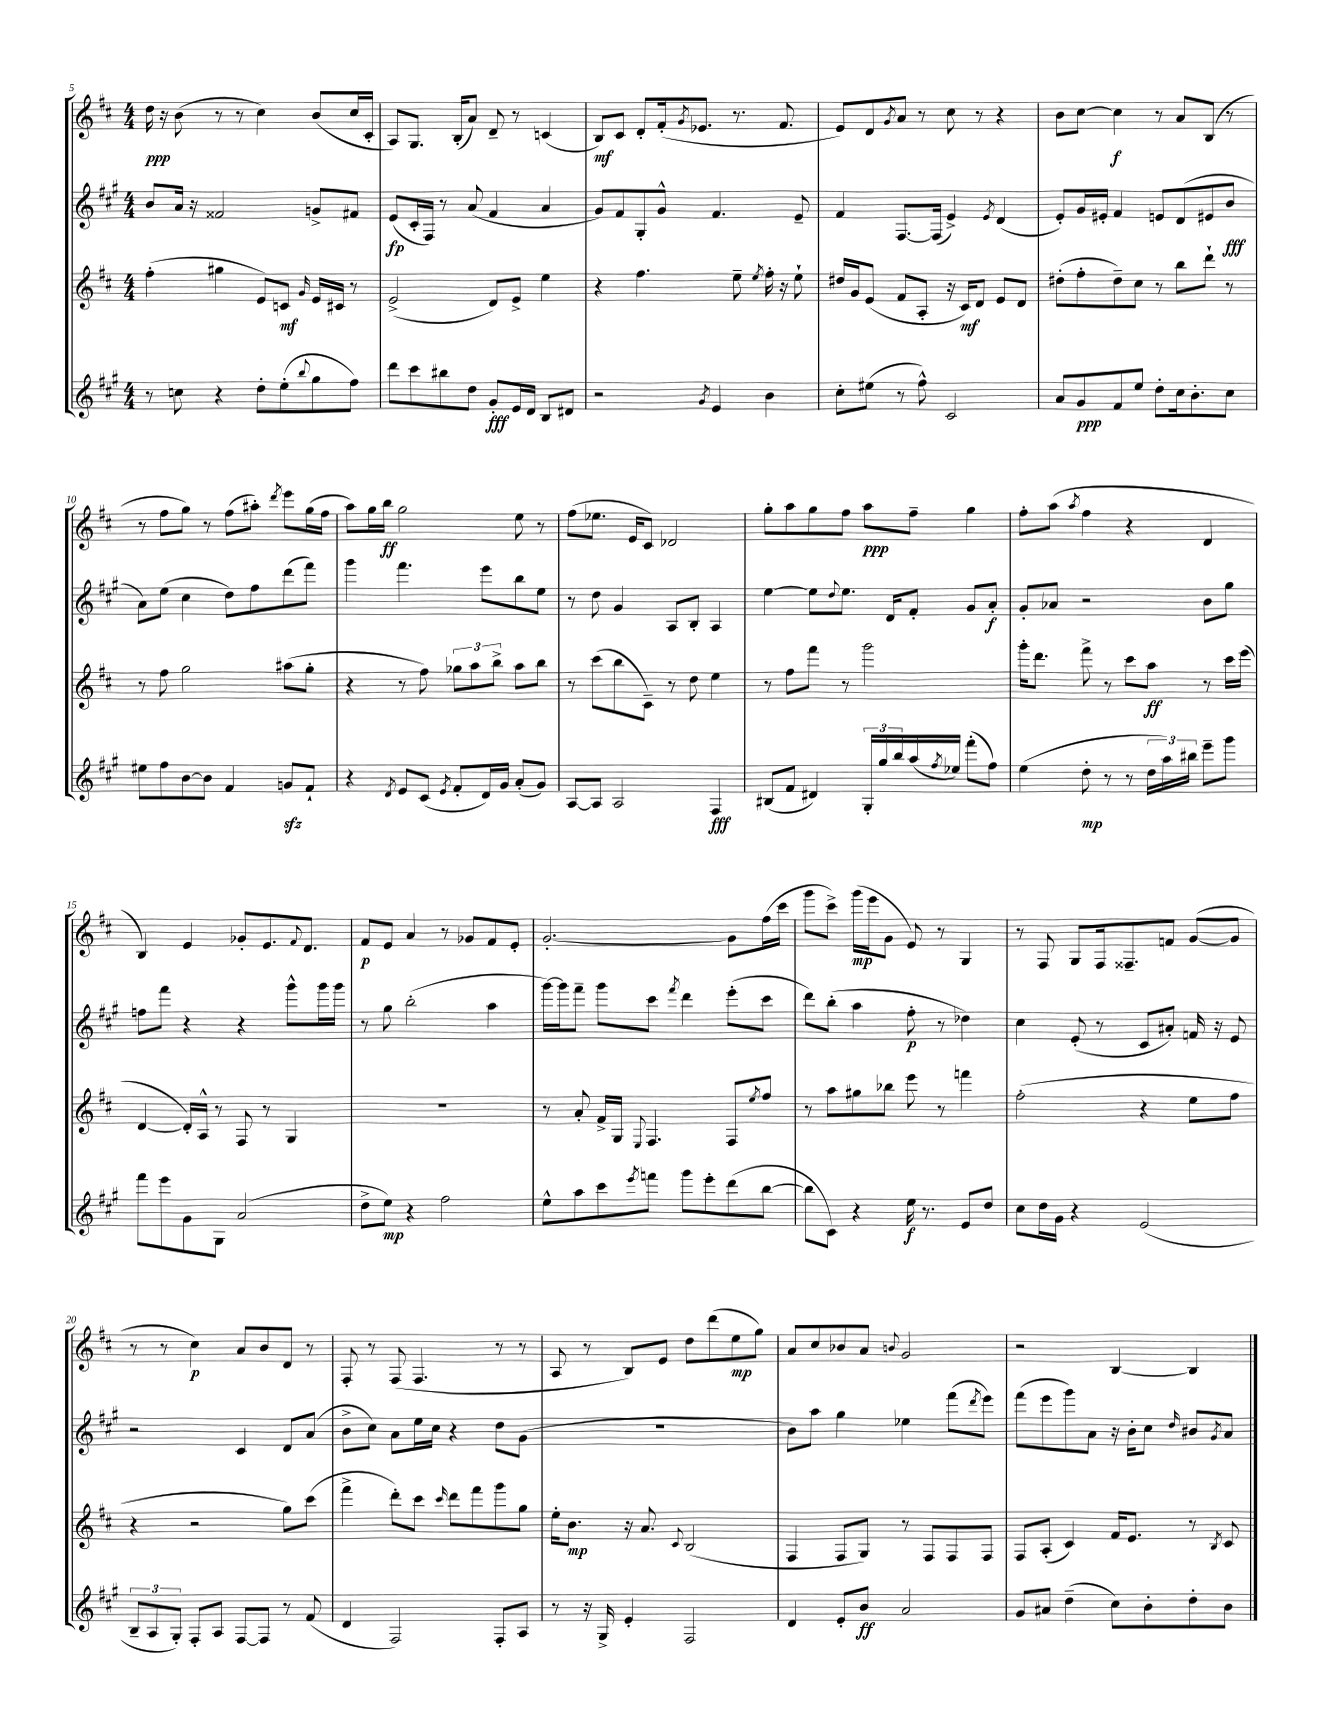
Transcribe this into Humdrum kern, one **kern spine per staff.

**kern	**dynam	**kern	**dynam	**kern	**dynam	**kern	**dynam
*part4	*part4	*part3	*part3	*part2	*part2	*part1	*part1
*staff4	*staff4	*staff3	*staff3	*staff2	*staff2	*staff1	*staff1
*clefG2	*	*clefG2	*	*clefG2	*	*clefG2	*
*k[f#c#g#]	*	*k[f#c#]	*	*k[f#c#g#]	*	*k[f#c#]	*
*M4/4	*	*M4/4	*	*M4/4	*	*M4/4	*
=5	=5	=5	=5	=5	=5	=5	=5
8r	.	(4ff#'\	.	8b/L	.	16dd\	ppp
.	.	.	.	.	.	16r	.
8ccn\	.	.	.	16a/Jk	.	(8b\	.
.	.	.	.	16r	.	.	.
4r	.	4gg#X\	.	2f##X/	.	8r	.
.	.	.	.	.	.	8r	.
8dd'\L	.	8e/L)	.	.	.	4cc#\)	.
(8ee'\	.	8cn/J	mf	.	.	.	.
8qqbb/	.	16qqg/	.	.	.	.	.
8gg#\	.	16e/LL	.	8gn^/L	.	(8b/L	.
.	.	16c#X/JJ	.	.	.	.	.
8ff#\J)	.	8r	.	8f#X/J	.	16cc#/L	.
.	.	.	.	.	.	16c#'/JJ	.
=6	=6	=6	=6	=6	=6	=6	=6
8ddd\L	.	(2e^/	.	(8e/L	fp	8A/L)	.
8ccc#\	.	.	.	16c#'/L	.	8.G/J	.
.	.	.	.	16F#/JJ)	.	.	.
8bb#X\	.	.	.	8r	.	.	.
.	.	.	.	.	.	(16B'/KL	.
8dd\J	.	.	.	(8a/	.	8a/J)	.
8g#'/L	fff	8d/L)	.	4f#/	.	8d~/	.
16e/L	.	8e^/J	.	.	.	8r	.
16d/JJ	.	.	.	.	.	.	.
8B/L	.	4ee\	.	4a/	.	(4cn/	.
8d#X/J	.	.	.	.	.	.	.
=7	=7	=7	=7	=7	=7	=7	=7
2r	.	4r	.	8g#/L)	.	8B/L)	mf
.	.	.	.	8f#/	.	8c#/J	.
.	.	4.ff#\	.	8G#'/	.	8d'/L	.
.	.	.	.	8g#^^/J	.	(16f#'/k	.
.	.	.	.	.	.	8qg/	.
.	.	.	.	.	.	8.e-X/J	.
8qg#/	.	.	.	.	.	.	.
4e/	.	.	.	4.f#/	.	.	.
.	.	8ee~\	.	.	.	8.r	.
.	.	8qee/	.	.	.	.	.
4b\	.	16ff#'\	.	.	.	.	.
.	.	16r	.	.	.	8.f#/	.
.	.	8ee`\	.	8e~/	.	.	.
=8	=8	=8	=8	=8	=8	=8	=8
8cc#'\L	.	16dd#X/LL	.	4f#/	.	8e/L)	.
.	.	16g/J	.	.	.	.	.
(8ee#X\J	.	(8e/J	.	.	.	8d/	.
.	.	.	.	.	.	8qg/	.
8r	.	8f#/L	.	[8.F#/L	.	8a/J	.
8ff#^^\)	.	8A'/J	.	.	.	8r	.
.	.	.	.	(16F#/Jk]	.	.	.
2c#/	.	16r	.	4e^/)	.	8cc#\	.
.	.	16c#/KL)	mf	.	.	.	.
.	.	8d/J	.	.	.	8r	.
.	.	.	.	8qe/	.	.	.
.	.	8e/L	.	(4d/	.	4r	.
.	.	8d/J	.	.	.	.	.
=9	=9	=9	=9	=9	=9	=9	=9
8a/L	.	(8dd#X'\L	.	8e'/L)	.	8b\L	.
8g#/	ppp	8ff#'\	.	16g#/L	.	[8cc#\J	.
.	.	.	.	16e#X'/JJ	.	.	.
8f#/	.	8dd#~\)	.	4f#/	.	4cc#\]	f
8ee/J	.	8cc#\J	.	.	.	.	.
8dd'\L	.	8r	.	8en/L	.	8r	.
16cc#\k	.	8bb\L	.	(8d/	.	8a/L	.
8.b'\	.	.	.	.	.	.	.
.	.	8ddd`\J	.	8e#X/	.	(8B/J	.
8cc#\J	.	8r	.	8b/J	fff	8r	.
!!LO:LB:g=z
=10	=10	=10	=10	=10	=10	=10	=10
8ee#X\L	.	8r	.	8a\L)	.	8r	.
8ff#\	.	8ff#\	.	(8ee\J	.	8ff#\L	.
[8b\	.	2gg\	.	4cc#\	.	8gg\J)	.
8b\J]	.	.	.	.	.	8r	.
4f#/	.	.	.	8dd\L)	.	(8ff#\L	.
.	.	.	.	8ff#\	.	8aa#X'\J)	.
.	.	.	.	.	.	8qddd/	.
8gnzz/L	.	(8aa#X\L	.	(8ddd\	.	8eee\L	.
8f#`/J	.	8gg'\J	.	8fff#\J)	.	(16gg\L	.
.	.	.	.	.	.	16ff#\JJ	.
=11	=11	=11	=11	=11	=11	=11	=11
4r	.	4r	.	4ggg#\	.	8aa\L)	.
.	.	.	.	.	.	16gg\L	.
.	.	.	.	.	.	16bb\JJ	ff
8qd/	.	.	.	.	.	.	.
8e/L	.	8r	.	4.fff#\	.	2gg\	.
(8c#/J	.	8ff#\)	.	.	.	.	.
8qe/	.	.	.	.	.	.	.
8f#'/L	.	12gg-X\L	.	.	.	.	.
.	.	12aa\	.	.	.	.	.
16d/L)	.	.	.	8eee\L	.	.	.
.	.	12bb^\J	.	.	.	.	.
16g#/JJ	.	.	.	.	.	.	.
(8a'/L	.	8aa\L	.	8bb\	.	8ee\	.
8g#/J)	.	8bb\J	.	8ee\J	.	8r	.
=12	=12	=12	=12	=12	=12	=12	=12
[8A/L	.	8r	.	8r	.	(8ff#\L	.
8A/J]	.	(8ccc#\L	.	8dd\	.	8.ee-X\J	.
2A/	.	8bb\	.	4g#/	.	.	.
.	.	.	.	.	.	16e/KL	.
.	.	8c#~\J)	.	.	.	8c#/J)	.
.	.	8r	.	8A/L	.	2d-X/	.
.	.	8dd\	.	8B'/J	.	.	.
4F#/	fff	4ee\	.	4A/	.	.	.
=13	=13	=13	=13	=13	=13	=13	=13
(8B#X/L	.	8r	.	[4ee\	.	8gg'\L	.
8f#/J	.	8ff#\L	.	.	.	8aa\	.
4d#X/)	.	8fff#\J	.	8ee\L]	.	8gg\	.
.	.	.	.	8qqdd/	.	.	.
.	.	8r	.	8.ee\J	.	8ff#\J	.
24G#'/LL	.	2ggg\	.	.	.	8aa\L	ppp
24gg#/	.	.	.	.	.	.	.
.	.	.	.	16d/KL	.	.	.
24bb/	.	.	.	.	.	.	.
(16aa/	.	.	.	8f#'/J	.	8ff#~\J	.
8qff#/	.	.	.	.	.	.	.
16ee-X/JJ)	.	.	.	.	.	.	.
(8fff#'\L	.	.	.	8g#/L	.	4gg\	.
8ff#\J)	.	.	.	8a'/J	f	.	.
=14	=14	=14	=14	=14	=14	=14	=14
(4ee\	.	16ggg'\KL	.	8g#'/L	.	8ff#'\L	.
.	.	8.ddd\J	.	.	.	.	.
.	.	.	.	8a-X/J	.	(8aa\J	.
.	.	.	.	.	.	8qaa/	.
8dd'\	mp	8fff#^\	.	2r	.	4ff#\	.
8r	.	8r	.	.	.	.	.
8r	.	8ccc#\L	.	.	.	4r	.
24dd\LL	.	8aa\J	ff	.	.	.	.
24aa\)	.	.	.	.	.	.	.
24bb#X\JJ	.	.	.	.	.	.	.
8eee~\L	.	8r	.	8b\L	.	4d/	.
8ggg#\J	.	16ccc#\LL	.	8gg#\J	.	.	.
.	.	(16eee\JJ	.	.	.	.	.
!!LO:LB:g=z
=15	=15	=15	=15	=15	=15	=15	=15
8fff#\L	.	[4d/	.	8ffn\L	.	4B/)	.
8eee\	.	.	.	8fff#\J	.	.	.
8g#\	.	16d'/LL])	.	4r	.	4e/	.
.	.	16A^^/JJ	.	.	.	.	.
8G#\J	.	8r	.	.	.	.	.
(2a/	.	8F#/	.	4r	.	8g-X'/L	.
.	.	8r	.	.	.	8.e/	.
.	.	4G/	.	8ggg#^^\L	.	.	.
.	.	.	.	.	.	8qqf#/	.
.	.	.	.	.	.	8.d/J	.
.	.	.	.	16ggg#\L	.	.	.
.	.	.	.	16ggg#\JJ	.	.	.
=16	=16	=16	=16	=16	=16	=16	=16
8dd^\L	.	1r	.	8r	.	8f#/L	p
8ee\J)	mp	.	.	8gg#\	.	8e/J	.
4r	.	.	.	(2bb'\	.	4a/	.
2ff#\	.	.	.	.	.	8r	.
.	.	.	.	.	.	8g-X/L	.
.	.	.	.	4aa\	.	8f#/	.
.	.	.	.	.	.	8e'/J	.
=17	=17	=17	=17	=17	=17	=17	=17
8ee^^\L	.	8r	.	[16ggg#\LL)	.	[2.g'/	.
.	.	.	.	16ggg#\J]	.	.	.
8aa\	.	8a'/	.	8fff#~\J	.	.	.
8ccc#\	.	16f#^/LL	.	8ggg#\L	.	.	.
.	.	16G/JJ	.	.	.	.	.
8qeee/	.	8qqE/	.	.	.	.	.
8fffn\J	.	4.F#/	.	8ccc#\J	.	.	.
.	.	.	.	8qfff#/	.	.	.
8ggg#\L	.	.	.	4ddd\	.	.	.
8eee'\	.	.	.	.	.	.	.
(8ddd\	.	8F#/L	.	(8eee'\L	.	8g\L]	.
.	.	8qee/	.	.	.	.	.
[8bb\J	.	8ff#/J	.	8ccc#\J	.	(16ff#\L	.
.	.	.	.	.	.	16ccc#\JJ	.
=18	=18	=18	=18	=18	=18	=18	=18
8bb\L]	.	8r	.	8ddd\L)	.	8ggg\L	.
8c#\J)	.	8aa\L	.	(8bb'\J	.	8ccc#^\J)	.
4r	.	8gg#X\	.	4aa\	.	(16ggg\LL	mp
.	.	.	.	.	.	16eee\J	.
.	.	8bb-X\J	.	.	.	8g\J	.
16ee\	f	8eee\	.	8ff#'\	p	8e/)	.
8.r	.	.	.	.	.	.	.
.	.	8r	.	8r	.	8r	.
8e/L	.	4fffn\	.	4dd-X\)	.	4G/	.
8dd/J	.	.	.	.	.	.	.
=19	=19	=19	=19	=19	=19	=19	=19
8cc#\L	.	(2ff#'\	.	4cc#\	.	8r	.
16dd\L	.	.	.	.	.	8F#/	.
16g#\JJ	.	.	.	.	.	.	.
4r	.	.	.	(8e'/	.	8G/L	.
.	.	.	.	8r	.	16F#/k	.
.	.	.	.	.	.	8.F##X~/	.
(2e/	.	4r	.	8c#/L	.	.	.
.	.	.	.	8a#X'/J)	.	8fn/J	.
.	.	8ee\L	.	16fn/	.	([8g/L	.
.	.	.	.	16r	.	.	.
.	.	8ff#\J	.	8e/	.	8g/J]	.
!!LO:LB:g=z
=20	=20	=20	=20	=20	=20	=20	=20
12B~/L	.	4r	.	2r	.	8r	.
12A/	.	.	.	.	.	.	.
.	.	.	.	.	.	8r	.
12G#'/J)	.	.	.	.	.	.	.
8F#'/L	.	2r	.	.	.	4cc#\)	p
8A/J	.	.	.	.	.	.	.
[8F#/L	.	.	.	4c#/	.	8a/L	.
8F#/J]	.	.	.	.	.	8b/	.
8r	.	8gg\L)	.	8d/L	.	8d/J	.
(8f#/	.	(8ccc#\J	.	(8a/J	.	8r	.
=21	=21	=21	=21	=21	=21	=21	=21
4d/	.	4fff#^\	.	8b^\L	.	8F#'/	.
.	.	.	.	8cc#\J)	.	8r	.
2F#/)	.	8ddd'\L)	.	8a\L	.	(8F#/	.
.	.	8ccc#\J	.	16ee\L	.	4.F#/	.
.	.	.	.	16cc#\JJ	.	.	.
.	.	16qqccc#/	.	.	.	.	.
.	.	8ddd\L	.	4r	.	.	.
.	.	8fff#\	.	.	.	.	.
8F#'/L	.	8ggg\	.	8dd\L	.	8r	.
8A/J	.	8gg\J	.	(8g#\J	.	8r	.
=22	=22	=22	=22	=22	=22	=22	=22
8r	.	16ee'\KL	.	1r	.	8A/	.
.	.	8.b\J	mp	.	.	.	.
16r	.	.	.	.	.	8r	.
16G#^/	.	.	.	.	.	.	.
4e'/	.	16r	.	.	.	8B/L)	.
.	.	8.a/	.	.	.	.	.
.	.	.	.	.	.	8e/J	.
.	.	8qqc#/	.	.	.	.	.
2F#/	.	(2B/	.	.	.	8dd\L	.
.	.	.	.	.	.	(8ddd\	.
.	.	.	.	.	.	8ee\	mp
.	.	.	.	.	.	8gg\J)	.
=23	=23	=23	=23	=23	=23	=23	=23
4d/	.	4F#/	.	8b\L)	.	8a/L	.
.	.	.	.	8aa\J	.	8cc#/	.
8e'/L	.	8F#/L	.	4gg#\	.	8b-X/	.
8b/J	ff	8G/J)	.	.	.	8a/J	.
.	.	.	.	.	.	8qqbn/	.
2a/	.	8r	.	4ee-X\	.	2g/	.
.	.	8F#/L	.	.	.	.	.
.	.	8F#/	.	(8fff#\L	.	.	.
.	.	.	.	8qddd/	.	.	.
.	.	8F#/J	.	8eee\J)	.	.	.
=24	=24	=24	=24	=24	=24	=24	=24
8g#/L	.	8F#/L	.	(8fff#\L	.	2r	.
8a#X/J	.	(8A'/J	.	8eee\	.	.	.
(4dd~\	.	4c#/)	.	8ggg#\)	.	.	.
.	.	.	.	8a\J	.	.	.
8cc#\L)	.	16f#/KL	.	16r	.	[4B/	.
.	.	8.e/J	.	16b'\KL	.	.	.
8b'\	.	.	.	8cc#\J	.	.	.
.	.	.	.	16qqdd/	.	.	.
8dd'\	.	8r	.	8b#X/L	.	4B/]	.
.	.	8qB/	.	8qg#/	.	.	.
8b\J	.	8c#/	.	8a/J	.	.	.
==	==	==	==	==	==	==	==
*-	*-	*-	*-	*-	*-	*-	*-
